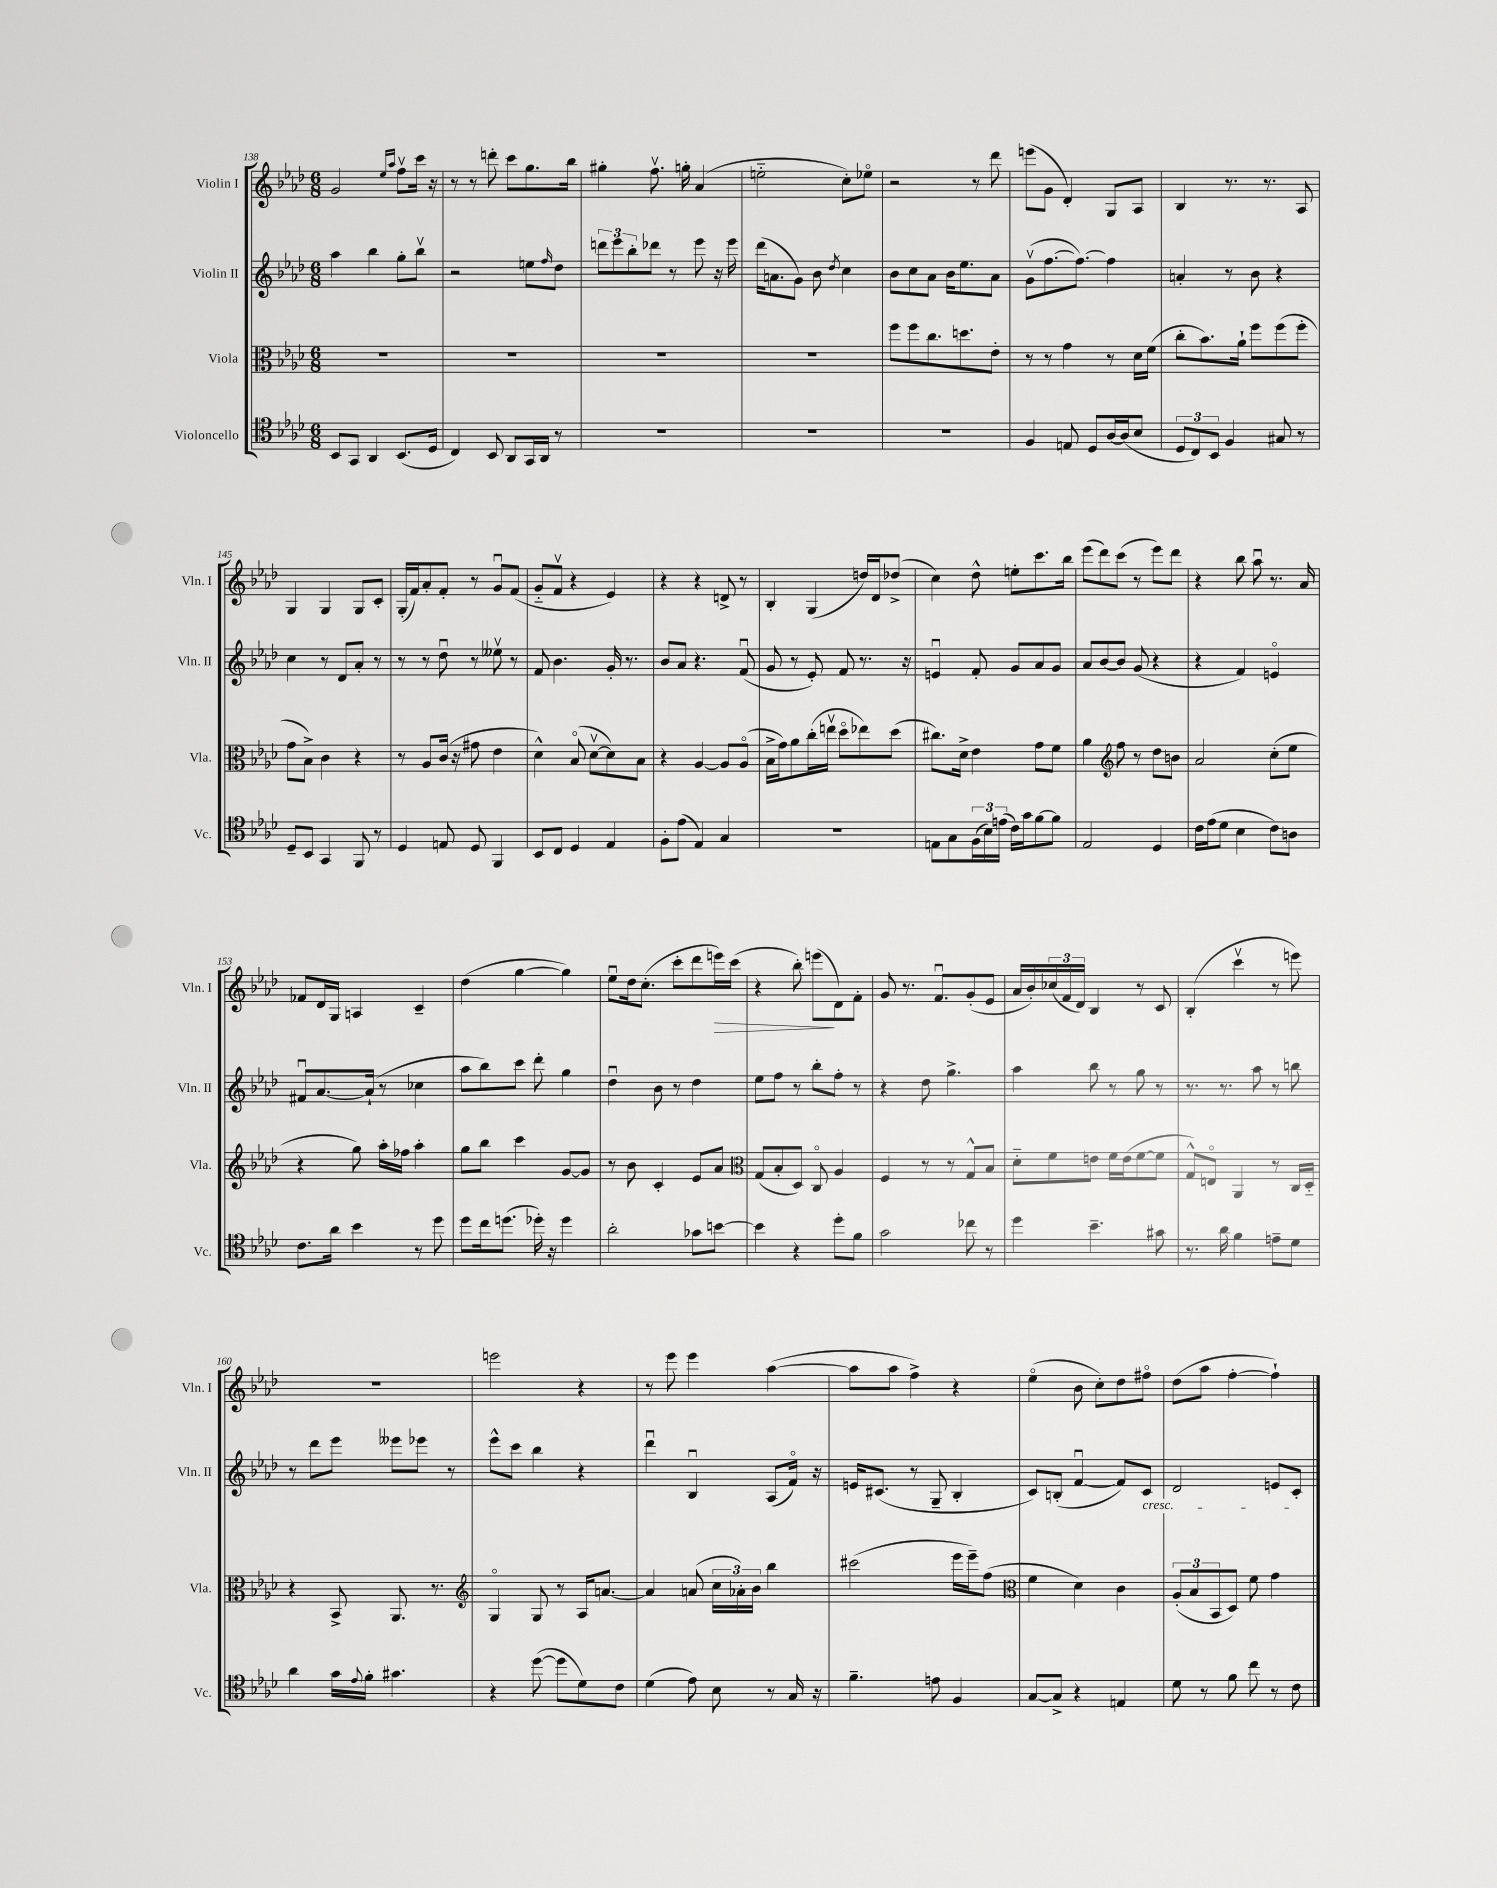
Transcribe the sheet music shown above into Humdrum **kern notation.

**kern	**kern	**kern	**kern
*staff4	*staff3	*staff2	*staff1
*clefC4	*clefC3	*clefG2	*clefG2
*k[b-e-a-d-]	*k[b-e-a-d-]	*k[b-e-a-d-]	*k[b-e-a-d-]
*M6/8	*M6/8	*M6/8	*M6/8
8BB-/L	2.r	4aa-\	2g/
8GG/J	.	.	.
4AA-/	.	4bb-\	.
.	.	.	16qqee-/LL
.	.	.	16qqaa-/JJ
(8.BB-/L	.	8gg'\L	8ffv\L
.	.	8bb-v\J	16ccc\Jk
16D-/Jk	.	.	16r
=	=	=	=
4C/)	2.r	2r	8r
.	.	.	8r
8BB-/	.	.	8ddd'\
8AA-/L	.	.	8ccc\L
16GG/L	.	8ee\L	8.gg\
16AA-/JJ	.	.	.
.	.	16qqff/	.
8r	.	8dd-\J	.
.	.	.	16bb-\Jk
=	=	=	=
2.r	2.r	12ddd\L	4gg#'\
.	.	12eee-\	.
.	.	12bb-'\	.
.	.	8ddd-\J	8.ffv\
.	.	8r	.
.	.	.	16gg'\
.	.	8eee-\	(4a-/
.	.	16r	.
.	.	16eee-\	.
=	=	=	=
2.r	2.r	(16ddd-\LK	2ee'~\
.	.	8.a\	.
.	.	8g\J)	.
.	.	8b-\	.
.	.	8qdd-/	.
.	.	4cc\	8cc'\L)
.	.	.	8ee-o\J
=	=	=	=
2.r	8ff\L	8b-\L	2r
.	8ff\	8cc\	.
.	8.cc\	8a-\J	.
.	.	16b-\LK	.
.	8.dd\	8.ee-\	.
.	.	.	8r
.	8e-'\J	8a-\J	8ddd-\
=	=	=	=
4F/	8r	(8gv\L	(8eee\L
.	8r	[8.ff\	8g\J
8E/	4g\	.	4d-'/)
.	.	8.ff\_J)	.
8D-/L	.	.	.
[16A-/L	8r	4ff\]	8G/L
(16A-/]J	.	.	.
8B-/J	16d-\LL	.	8A-/J
.	(16f\JJ	.	.
=	=	=	=
12D-/L	8cc'\L	4a'/	4B-/
12C/)	.	.	.
.	8.b-\)	.	.
12BB-/J	.	.	.
4F/	.	8r	8.r
.	16a-`\Jk	.	.
.	8ff\L	8b-\	.
.	.	.	8.r
8G#/	(8ff\	4r	.
8r	8ff'\J	.	8A-/
=	=	=	=
8D-~/L	8g\L	4cc\	4G/
8BB-/J	8B-^\J)	.	.
4GG/	4c\	8r	4G/
.	.	8d-/L	.
8FF/	4r	8a-'/J	8G/L
8r	.	8r	8c'/J
=	=	=	=
4D-/	8r	8r	(16G'/LL
.	.	.	16f/J)
.	8A-/L	8r	8a-'/
8E/	(16c/Jk	8dd-u\	8f'/J
.	16r	.	.
8D-/	8g#\	8r	8r
4FF/	4e-\	8ee--v\	8gu/L
.	.	8r	(8f/J
=	=	=	=
8BB-/L	4d-^^\)	8f/	8g'~/L
8C/J	.	4.b-\	8fv/J
4D-/	(8B-o/	.	4r
.	[8d-v\L	.	.
4E-/	8d-\])	16g'/	4e-/)
.	.	8.r	.
.	8B-\J	.	.
=	=	=	=
8F'\L	4r	8b-/L	4r
(8e-\J	.	8a-/J	.
4E-/)	[4A-/	4.r	4r
4G/	8A-/]L	.	8d^/
.	(8A-o/J	(8fu/	8r
=	=	=	=
2.r	16B-^\LL	8g/	4B-'/
.	16g\J)	.	.
.	8a-\	8r	.
.	(16cc'\L	8e-'/)	(4G/
.	16eev\JJ	.	.
.	8dd-o\L	8f/	.
.	8ee-\)	8.r	16dd/LL)
.	.	.	16d-/J
.	(8dd-\J	.	(8dd-^/J
.	.	16r	.
=	=	=	=
8E\L	8.cc#\L)	4eu/	4cc\)
8G\	.	.	.
.	16d-^\Jk	.	.
(24F\L	4e-\	8f'/	8dd-^^\
24B-\)	.	.	.
(24e\JJ	.	.	.
16c\LL)	.	8g/L	8ee'\L
16g\J	.	.	.
[8f\	8g\L	8a-/	8.ccc\
8f\]J	8f\J	8g/J	.
.	.	.	16bb-\Jk
=	=	=	=
2E-/	4a-\	8a-/L	(8eee-\L
.	.	[8b-/	8ddd-\)
*	*clefG2	*	*
.	8ff\	8b-/]J	(8ccc\J
.	8r	(8g/	8r
4D-/	8dd-\L	4r	8eee-\L)
.	8b\J	.	8ddd-\J
=	=	=	=
16c\LL	2a-/	4r	4r
(16e-\J	.	.	.
8d-\J	.	.	.
4B-\	.	4f/)	8bb-\
.	.	.	8aa-u\
8c\L)	(8cc'\L	4eo/	8.r
8A\J	8ee-\J	.	.
.	.	.	16a-/
=	=	=	=
8.c\L	4r	8f#u/L	8f-/L
.	.	[8.a-/	16d-/L
16a-\Jk	.	.	16G/JJ
4b-\	8gg\)	.	4A/
.	.	(16a-`/]Jk	.
.	16aa-'\LL	8r	.
.	16ff-\JJ	.	.
8r	4aa-'\	4cc-\	4c~/
8dd-\	.	.	.
=	=	=	=
8dd-\L	8gg\L	8aa-\L	(4dd-\
16cc\k	8bb-\J	8bb-\)	.
(8.dd\J	.	.	.
.	4ccc\	8ccc\J	[4gg\
16dd-'\)	.	8ddd-'\	.
16r	.	.	.
4dd-\	[8g/L	4gg\	4gg\])
.	8g/]J	.	.
=	=	=	=
2a-'\	8r	4dd-u\	8ee-u\L
.	8b-\	.	16dd-\k
.	.	.	(8.cc'\J
.	4c'/	8b-\	.
.	.	8r	8ccc'\L
8g-\L	8e-/L	4dd-\	8ddd-\
[8b\J	8a-/J	.	16eee\L)
.	.	.	(16ccc\JJ
=	=	=	=
*	*clefC3	*	*
4b\]	(8G/L	8ee-\L	4r
.	8B-'/	8ff\J	.
4r	8D-/J)	8r	8bb-'\)
.	8Co/	8bb-'\L	(8eee\L
8dd-'\L	4A-/	8ff'\J	8d-\)
8f\J	.	8r	8f'\J
=	=	=	=
2g\	4F/	4r	8g/
.	.	.	8.r
.	8r	8dd-\	.
.	.	.	8.fu/L
.	8r	4.gg^\	.
8cc-\	8G^^/L	.	(8g'/
8r	8B-/J	.	8e-/J
=	=	=	=
4dd-\	8d-'~\L	4aa-\	16a-/LL
.	.	.	16b-'/)
.	8f\	.	(24cc-/
.	.	.	24f/
.	.	.	24d-/JJ)
4.b-~\	8e\J	8bb-\	4B-/
.	16f\LL	8r	.
.	(16e\J	.	.
.	[8f\	8gg\	8r
8g#\	8f\]J	8r	8c/
=	=	=	=
8.r	8G^^/L)	8.r	(4B-'/
.	8Eo/J	.	.
16a-\	.	8.r	.
4f\	4AA-/	.	4cccv\
.	.	8aa-\	.
8e~\L	8r	8r	8r
8d-\J	16C/LL	8bb\	8eee\)
.	16D-'~/JJ	.	.
=	=	=	=
4a-\	4r	8r	2.r
.	.	8ddd-\L	.
16g\LL	8BB-^/	8eee-\J	.
8qqe-/	.	.	.
16f'\JJ	.	.	.
4.g#\	8.AA-/	8eee--\L	.
.	.	8eee-\J	.
.	8.r	.	.
.	.	8r	.
=	=	=	=
*	*clefG2	*	*
4r	4Go/	8eee-^^\L	2eee\
.	.	8ccc\J	.
([8dd-\	8G/	4bb-\	.
8dd-\]L	8r	.	.
8d-\)	16A-/LK	4r	4r
.	[8.a/J	.	.
8c\J	.	.	.
=	=	=	=
(4d-\	4a/]	4ddd-u\	8r
.	.	.	8eee-\
8e-\)	(8a/	4B-u/	4eee-\
8B-\	24cc\LL	.	.
.	24a-'\)	.	.
.	24b-\JJ	.	.
8r	4bb-\	(8A-/L	([4aa-\
16G/	.	16fo/Jk)	.
16r	.	16r	.
=	=	=	=
4.f~\	(2ccc#\	16e/LK	8aa-\]L
.	.	(8.c#/J	.
.	.	.	8aa-\J
.	.	8r	4ff^\)
8e\	.	8G~/	.
4F/	16eee-\LL	4B-'/	4r
.	16eee-~\J)	.	.
.	(8ff\J	.	.
=	=	=	=
*	*clefC3	*	*
[8G/L	4f\	8c/L)	(4ee-o\
8G^/]J	.	(8B'/J	.
4r	4d-\)	[4fu/	8b-\
.	.	.	8cc'\L)
4E/	4c\	8f/]L)	8dd-\
.	.	8c/J	8ff#o\J
=	=	=	=
8d-\	(12A-'/L	2d-/	(8dd-\L
.	12B-/	.	.
8r	.	.	8aa-\J
.	12BB-/	.	.
8f\	8D-/J)	.	[4ff'\
8cc\	8f\	.	.
8r	4g\	8e/L	4ff`\])
8c\	.	8c'/J	.
==	==	==	==
*-	*-	*-	*-
